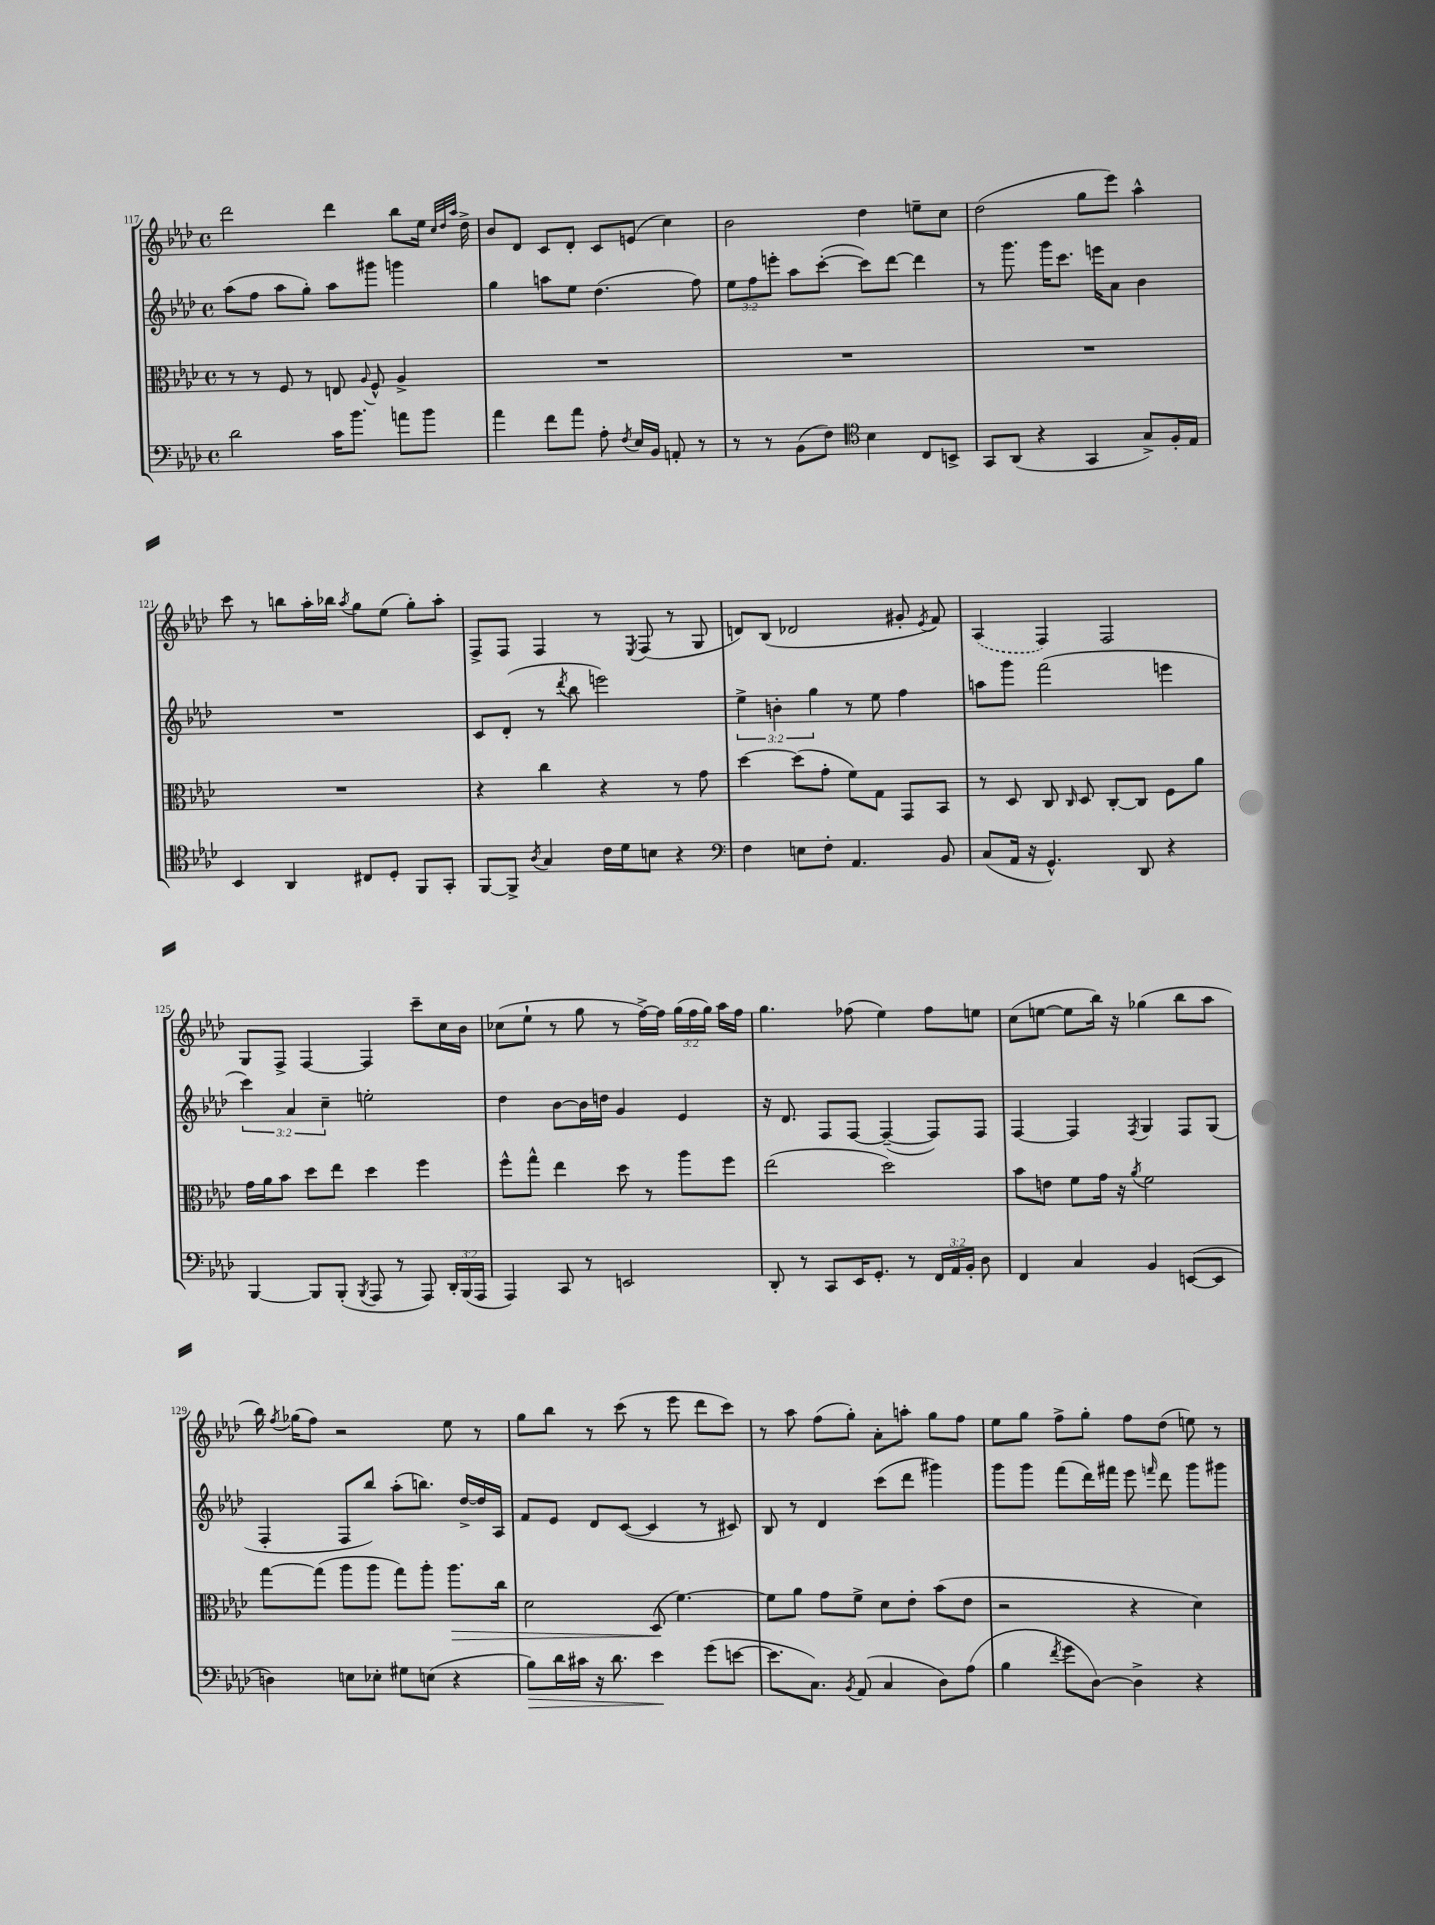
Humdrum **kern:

**kern	**kern	**kern	**kern
*staff4	*staff3	*staff2	*staff1
*clefF4	*clefC3	*clefG2	*clefG2
*k[b-e-a-d-]	*k[b-e-a-d-]	*k[b-e-a-d-]	*k[b-e-a-d-]
*M4/4	*M4/4	*M4/4	*M4/4
*met(c)	*met(c)	*met(c)	*met(c)
2d-	8r	(8aa-	2ddd-
.	8r	8ff	.
.	8F	8aa-	.
.	8r	8gg')	.
16c	8E	8aa-	4ddd-
8.b-	.	.	.
.	8qqA-	.	.
.	8F^^	8ggg#	.
8a	4A-^	4ggg	8bb-
8b-	.	.	16ee-
.	.	.	32qqcc
.	.	.	32qqdd-
.	.	.	32qqaa-
.	.	.	16dd-^
=	=	=	=
4a-	1r	4gg	8b-
.	.	.	8d-
8f	.	8aa	8c
8a-	.	8ee-	8d-'
8A-'	.	(4.dd-	8c
8qF	.	.	.
16E-	.	.	(8e
16BB-	.	.	.
8AA'	.	.	4cc)
8r	.	8ff)	.
=	=	=	=
8r	1r	12ee-	2b-
.	.	12ff	.
8r	.	.	.
.	.	12eee'	.
(8BB-	.	8aa-	.
8F)	.	([8ccc'	.
*clefC4	*	*	*
4B-	.	8ccc])	4dd-
.	.	[8ddd-	.
8C	.	4ddd-]	8ee~
8BB^	.	.	8cc
=	=	=	=
8GG	1r	8r	(2dd-
(8AA-	.	8.ggg	.
4r	.	.	.
.	.	16ggg	.
.	.	8.ccc	.
4GG	.	.	8gg
.	.	16eee	.
.	.	8a-	8eee-)
8G^)	.	4b-	4aa-^^
16F'	.	.	.
16E-	.	.	.
=	=	=	=
4BB-	1r	1r	8ccc
.	.	.	8r
4AA-	.	.	8bb
.	.	.	16aa-'
.	.	.	16bb-
.	.	.	8qaa-
8C#	.	.	8gg
8D-'	.	.	(8ee-
8FF	.	.	8gg')
8GG'	.	.	8aa-'
=	=	=	=
[8FF	4r	8c	8F^
8FF^]	.	(8d-'	8F
8qA-	.	.	.
4G	4cc	8r	4F
.	.	8qddd-	.
.	.	8bb-	.
16c	4r	2eee)	8r
16d-	.	.	.
.	.	.	8qE-
8B	.	.	(8F
4r	8r	.	8r
.	8g	.	8G
=	=	=	=
*clefF4	*	*	*
4F	[4dd-	6ee-^	8d)
.	.	.	(8B-
.	.	6b'	.
8E	(8dd-]	.	2d-
.	.	6gg	.
8F'	8g'	.	.
4.AA-	8f)	8r	.
.	8G	8ee-	.
.	8GG	4ff	8g#'
.	.	.	8qe-
8BB-	8BB-	.	8f)
=	=	=	=
(8C	8r	8aa	(4A-
16AA-	8D-	8ggg	.
16r	.	.	.
4.GG^^)	8C	(2fff	4F)
.	16qqC	.	.
.	8D-	.	.
.	[8C'	.	2F
8DD-	8C]	.	.
4r	8F	4eee	.
.	8a-	.	.
=	=	=	=
[4BBB-	16g	6ccc)	8G
.	16a-	.	.
.	8b-	.	8F^
.	.	6a-	.
8BBB-]	8dd-	.	[4F
.	.	6cc~	.
(8BBB-'	8ee-	.	.
8qBBB-	.	.	.
8AAA-	4dd-	2ee'	4F]
8r	.	.	.
8AAA-)	4ff	.	8ccc~
24DD-'	.	.	16cc
(24BBB-	.	.	.
.	.	.	16b-
24AAA-	.	.	.
=	=	=	=
4AAA-)	8ff^^	4dd-	(8cc-
.	8gg^^	.	8ee-`
8CC	4ee-	[8b-	8r
8r	.	16b-]	8gg
.	.	16dd	.
2EE	8dd-	4g	8r
.	8r	.	[16ff^)
.	.	.	16ff]
.	8aa-	4e-	(24gg
.	.	.	24ff
.	.	.	24gg)
.	8ff	.	16aa-
.	.	.	16ff
=	=	=	=
8DD-'	(2ee-	16r	4.gg
.	.	8.d-	.
8r	.	.	.
8CC	.	8F	.
16EE-	.	[8F	(8ff-
8.GG'	.	.	.
.	2dd-)	(4F~_	4ee-)
8r	.	.	.
24FF	.	8F])	8ff-
24AA-	.	.	.
24BB-'	.	.	.
8D-	.	8F	8ee
=	=	=	=
4FF	8b-	[4F	(8cc
.	8e	.	[8ee
4C	8f	4F]	8ee]
.	16g	.	16bb-)
.	16r	.	16r
.	8qa-	8qF	.
4BB-	2f	4G	(4gg-
([8EE	.	8F	8bb-
8EE]	.	(8G	8aa-
=	=	=	=
4D)	[8gg	4F'	16bb-)
.	.	.	8qff
.	.	.	(16gg-
.	(8gg]	.	8ff)
8E	8aa-	8F	2r
8E-'	8aa-	8bb-)	.
8G#	8gg)	(8aa-'	.
(8E	8aa-'	8.bb)	.
4r	8.aa-	.	8ee-
.	.	[16dd-^	.
.	.	16dd-]	8r
.	16cc	16A-	.
=	=	=	=
8B-)	2d-	8f	8gg
16d-	.	8e-	8bb-
16c#	.	.	.
16r	.	8d-	8r
8.d-	.	.	.
.	.	([8c	(8ccc
4e-	(8D-	4c]	8r
.	[4.f)	.	8eee-
(8g	.	8r	8ddd-
[8e	.	8c#)	8ccc)
=	=	=	=
8.e]	8f]	8B-	8r
.	8a-	8r	8aa-
8.C)	.	.	.
.	8g	4d-	(8ff
8qBB-	.	.	.
(8AA-	8f^	.	8gg')
4C	8d-	(8ccc	8a-'
.	8e-'	8ddd-	8aa'
8D-)	(8b-	4ggg#)	8gg
(8A-	8e-	.	8ff
=	=	=	=
4B-	2r	8ggg	8ee-
.	.	8ggg	8gg
8qf	.	.	.
8g	.	(8fff	8ff^
[8D-)	.	16ddd-)	8gg'
.	.	16fff#	.
4D-^]	4r	8eee-	8ff
.	.	16qqfff	.
.	.	8ddd-	(8dd-
4r	4d-)	8ggg	8ee)
.	.	8ggg#	8r
==	==	==	==
*-	*-	*-	*-
